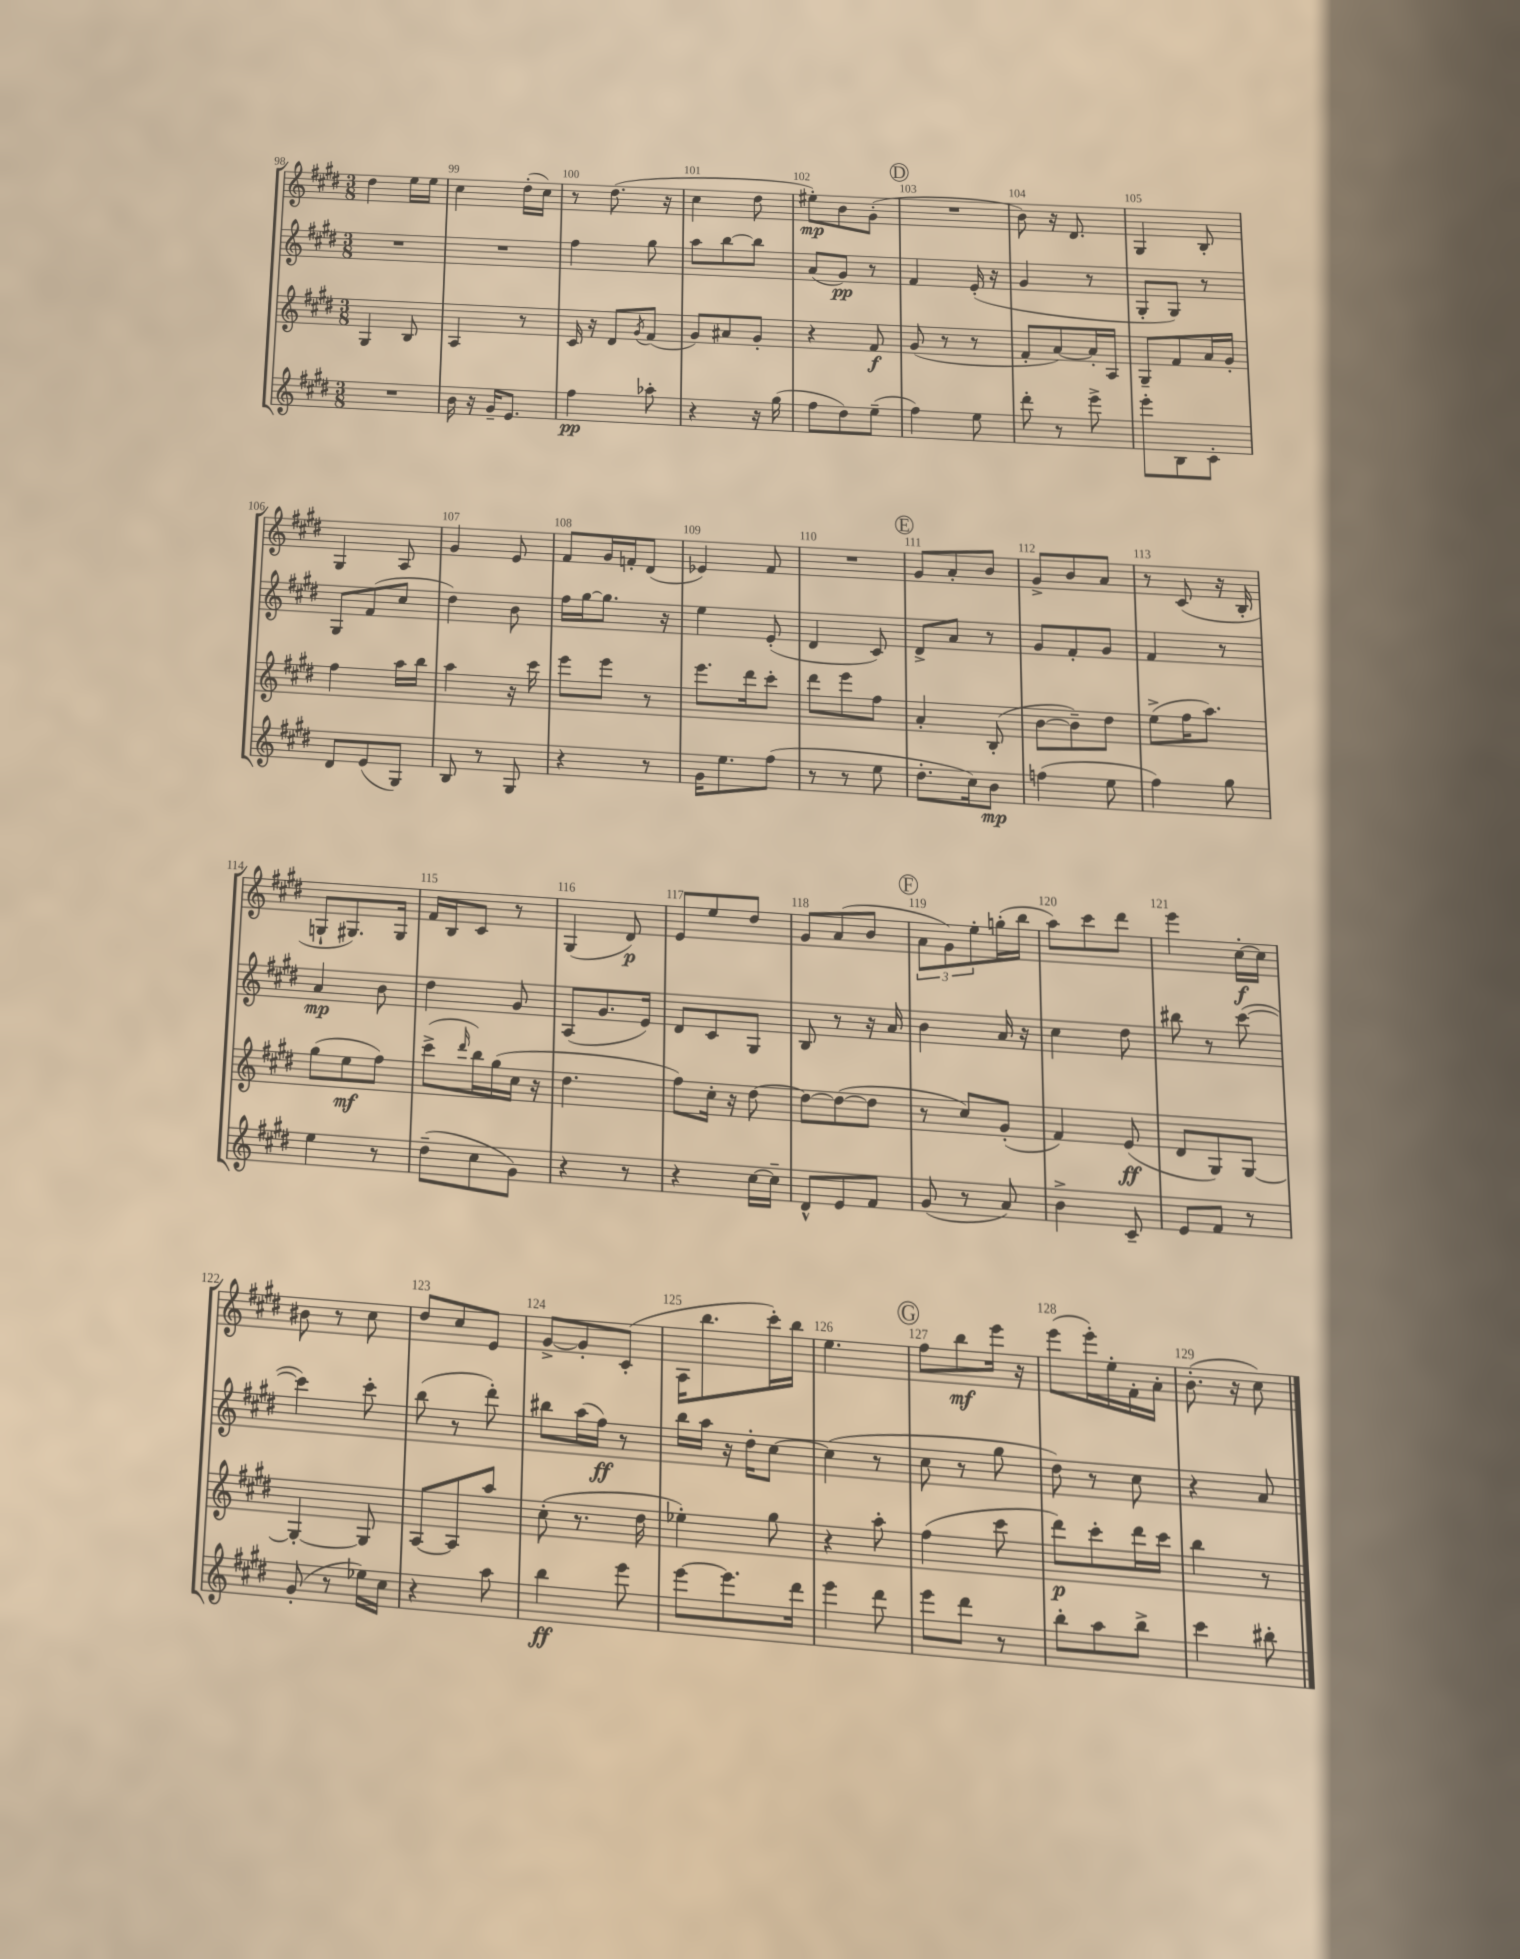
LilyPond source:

<<
\new StaffGroup <<
\new Staff = "s0" {
    \clef treble \key e \major \numericTimeSignature \time 3/8
    dis''4 e''16 e''16 |
    cis''4 dis''16-.( cis''16) |
    r8 dis''8.( r16 |
    cis''4 dis''8 |
    eis''8-.\mp) b'8 gis'8-.( |
    \mark \markup { \circle "D" } R4. |
    b'8) r16 dis'8. |
    gis4 b8-. |
    gis4 a8 |
    gis'4 e'8 |
    fis'8 gis'16 f'16-. dis'8( |
    ees'4) fis'8 |
    R4. |
    \mark \markup { \circle "E" } gis'8 a'8-. b'8 |
    gis'8-> b'8 a'8 |
    r8 cis'8( r16 b16-. |
    g8-! gis8.) gis16 |
    fis'16 b16 cis'8 r8 |
    gis4( dis'8\p) |
    e'8 e''8 dis''8 |
    gis'8 a'8( b'8 |
    \mark \markup { \circle "F" } \tuplet 3/2 { a'8 gis'8) e''8-. } g''16-.( b''16 |
    a''8) cis'''8 dis'''8 |
    e'''4 cis''16~-.\f cis''16 |
    bis'8 r8 cis''8 |
    dis''8 cis''8 e'8 |
    gis'8~-> gis'8-. cis'8-.( |
    a16 b''8. cis'''16-.) b''16 |
    e''4. |
    \mark \markup { \circle "G" } fis''8 b''8\mf e'''16 r16 |
    e'''8( e'''16-.) e''16-. fis'16-. a'16-. |
    b'8.-.( r16 cis''8) \bar "|." |
}
\new Staff = "s1" {
    \clef treble \key e \major \numericTimeSignature \time 3/8
    R4. |
    R4. |
    fis''4 gis''8 |
    a''8 b''8~ b''8 |
    a'8( gis'8\pp) r8 |
    \mark \markup { \circle "D" } fis'4 e'16-.( r16 |
    gis'4 r8 |
    gis8-. gis8) r8 |
    gis8 fis'8( cis''8 |
    dis''4) b'8 |
    fis''16 gis''16~ gis''8. r16 |
    e''4 e'8-.( |
    dis'4 cis'8) |
    \mark \markup { \circle "E" } dis'8-> a'8 r8 |
    gis'8 fis'8-. gis'8 |
    fis'4 r8 |
    a'4\mp b'8 |
    dis''4 gis'8 |
    a8( gis'8. e'16) |
    dis'8 cis'8 gis8 |
    b8 r8 r16 a'16 |
    \mark \markup { \circle "F" } b'4 a'16 r16 |
    cis''4 dis''8 |
    bis''8 r8 cis'''8~( |
    cis'''4) cis'''8-. |
    b''8( r8 dis'''8-.) |
    bis''8 a''16( fis''16\ff) r8 |
    b''16 a''16 r16 dis''16-. cis''8~ |
    cis''4( r8 |
    \mark \markup { \circle "G" } cis''8 r8 gis''8 |
    dis''8) r8 cis''8 |
    r4 a'8 \bar "|." |
}
\new Staff = "s2" {
    \clef treble \key e \major \numericTimeSignature \time 3/8
    gis4 b8 |
    a4 r8 |
    cis'16 r16 dis'8 \acciaccatura { gis'8 } fis'8( |
    gis'8) ais'8 gis'8-. |
    r4 fis'8\f |
    \mark \markup { \circle "D" } gis'8( r8 r8 |
    fis'8-. a'8~) a'16-. a16 |
    gis8-- fis'8 a'16 gis'16-. |
    fis''4 a''16 b''16 |
    a''4 r16 cis'''16 |
    e'''8 e'''8 r8 |
    e'''8. dis'''16 cis'''8-. |
    dis'''8 e'''8 fis''8 |
    \mark \markup { \circle "E" } a'4-. b8-.( |
    b'8~ b'8--) dis''8 |
    e''8->( fis''16 a''8.) |
    gis''8( e''8\mf fis''8) |
    cis'''8->( \grace { dis'''16 } b''16) gis''16( cis''16 r16 |
    dis''4. |
    fis''8) cis''16-. r16 dis''8~ |
    dis''8~ dis''8~( dis''8 |
    \mark \markup { \circle "F" } r8 cis''8) gis'8-.( |
    fis'4) e'8\ff( |
    dis'8 gis8) gis8~ |
    gis4~-. gis8 |
    a8~ a8 a''8 |
    cis''8-.( r8. dis''16 |
    ees''4-.) gis''8 |
    r4 a''8-. |
    \mark \markup { \circle "G" } fis''4( cis'''8 |
    dis'''8\p) cis'''8-. dis'''16 cis'''16 |
    b''4 r8 \bar "|." |
}
\new Staff = "s3" {
    \clef treble \key e \major \numericTimeSignature \time 3/8
    R4. |
    b'16 r16 gis'16-- e'8. |
    fis''4\pp aes''8-. |
    r4 r16 gis''16( |
    fis''8 dis''8) e''8--( |
    \mark \markup { \circle "D" } fis''4) e''8 |
    dis'''8-. r8 e'''8-> |
    e'''8-. b8 cis'8-. |
    dis'8 e'8( gis8) |
    b8 r8 gis8 |
    r4 r8 |
    gis'16 e''8. fis''8( |
    r8 r8 e''8 |
    \mark \markup { \circle "E" } dis''8.-. cis''16) b'8\mp |
    f''4( e''8 |
    fis''4) gis''8 |
    e''4 r8 |
    dis''8--( cis''8 gis'8) |
    r4 r8 |
    r4 cis''16~ cis''16-- |
    dis'8-^ e'8 fis'8 |
    \mark \markup { \circle "F" } gis'8( r8 a'8) |
    b'4-> cis'8-- |
    e'8 fis'8 r8 |
    gis'8-.( r8 ees''16) cis''16 |
    r4 a''8 |
    b''4\ff e'''8 |
    e'''8~ e'''8. dis'''16 |
    e'''4 dis'''8 |
    \mark \markup { \circle "G" } e'''8 dis'''8 r8 |
    b''8-. a''8 b''8-> |
    cis'''4 bis''8-. \bar "|." |
}
>>
>>
\layout { \context { \Score currentBarNumber = #98 \override BarNumber.break-visibility = ##(#f #t #t) barNumberVisibility = #all-bar-numbers-visible } }
